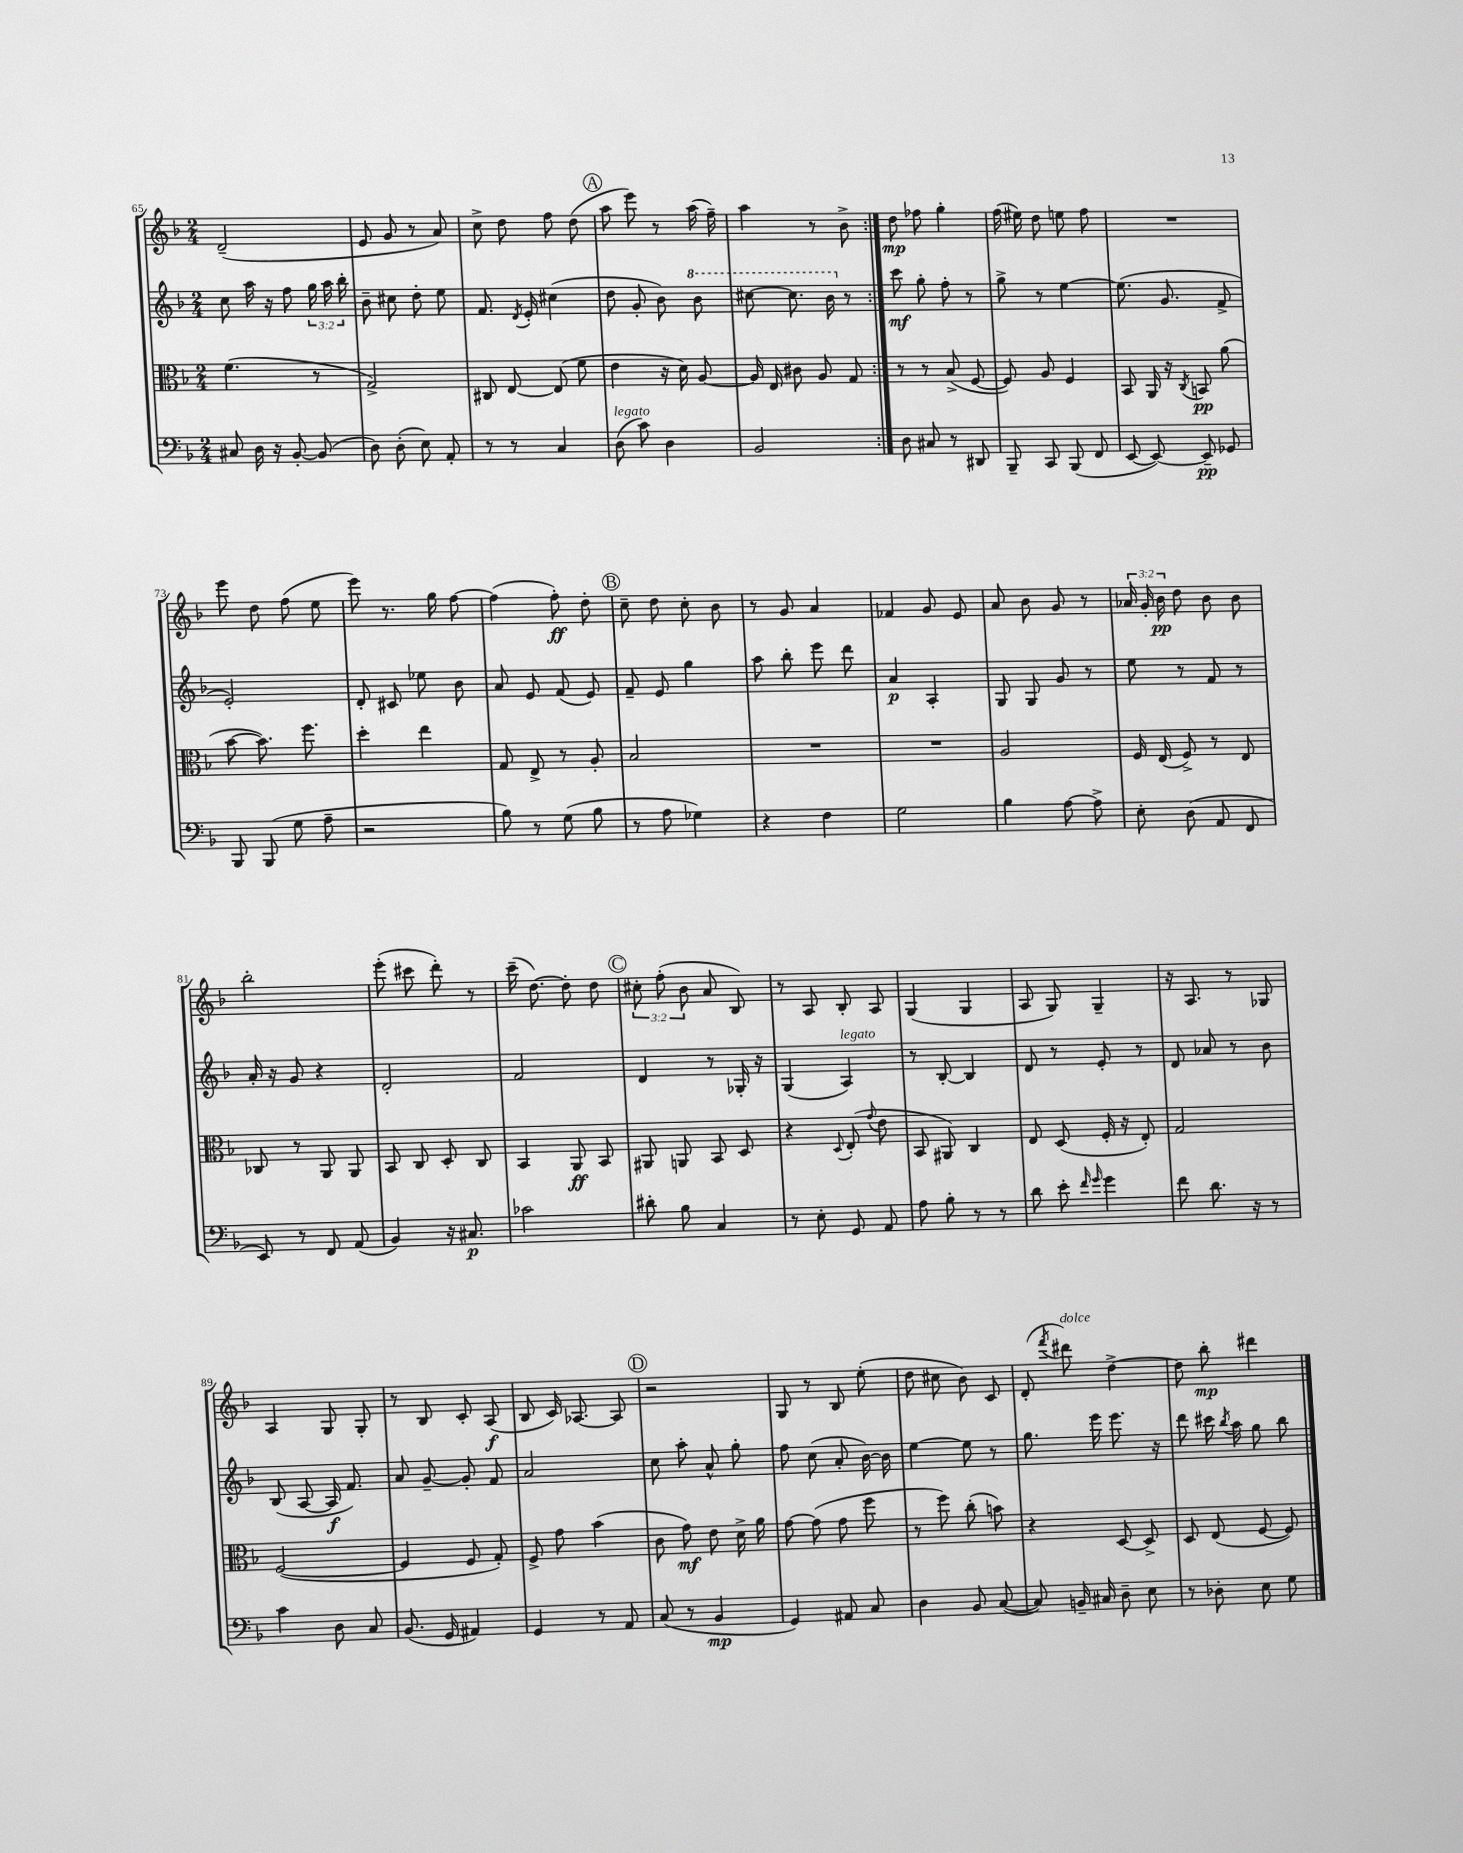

**kern	**dynam	**kern	**dynam	**kern	**dynam	**kern	**dynam
*part4	*part4	*part3	*part3	*part2	*part2	*part1	*part1
*staff4	*staff4	*staff3	*staff3	*staff2	*staff2	*staff1	*staff1
*clefF4	*	*clefC3	*	*clefG2	*	*clefG2	*
*k[b-]	*	*k[b-]	*	*k[b-]	*	*k[b-]	*
*M2/4	*	*M2/4	*	*M2/4	*	*M2/4	*
=65	=65	=65	=65	=65	=65	=65	=65
8C#X/	.	(4.f\	.	8cc\	.	(2d~/	.
16D\	.	.	.	16aa\	.	.	.
16r	.	.	.	16r	.	.	.
[8BB-'/	.	.	.	8ff\	.	.	.
(8BB-/]	.	8r	.	24gg\	.	.	.
.	.	.	.	24aa\	.	.	.
.	.	.	.	24bb-'\	.	.	.
=66	=66	=66	=66	=66	=66	=66	=66
8D\)	.	2G^/)	.	8b-~\	.	8e/	.
(8D'\	.	.	.	8cc#X\	.	8g/	.
8E\)	.	.	.	8dd'\	.	8r	.
8AA'/	.	.	.	8ee\	.	8a/)	.
=67	=67	=67	=67	=67	=67	=67	=67
8r	.	8C#X/	.	8.f/	.	8cc^\	.
8r	.	[8E/	.	.	.	8dd\	.
.	.	.	.	8qd/	.	.	.
.	.	.	.	16e'/	.	.	.
4C/	.	(8E/]	.	(4cc#X\	.	8ff\	.
.	.	8f\	.	.	.	(8dd\	.
!!LO:REH:place=s1:t=A
=68	=68	=68	=68	=68	=68	=68	=68
!LO:TX:a:i:t=legato	!	!	!	!	!	!	!
(8D\	.	4e\	.	8dd\	.	8aa\	.
8c\)	.	.	.	8g'/	.	8eee\)	.
4D\	.	16r	.	8b-\)	.	8r	.
.	.	16d\)	.	.	.	.	.
*	*	*	*	*8va	*	*	*
.	.	[8A/	.	8bb-\	.	(16aa\	.
.	.	.	.	.	.	16ff~\)	.
=69	=69	=69	=69	=69	=69	=69	=69
2BB-/	.	16A/]	.	[8ccc#X\	.	4aa\	.
.	.	16E/	.	.	.	.	.
.	.	8c#X\	.	8.ccc#\]	.	.	.
.	.	8A/	.	.	.	8r	.
.	.	.	.	16bb-\	.	.	.
*	*	*	*	*X8va	*	*	*
.	.	8G/	.	8r	.	8b-^\	.
=70:|!	=70:|!	=70:|!	=70:|!	=70:|!	=70:|!	=70:|!	=70:|!
8D\	.	8r	.	8ccc\	mf	8dd\	mp
8C#X/	.	8r	.	8gg'\	.	8ff-X\	.
8r	.	(8B-^/	.	8ff'\	.	4gg'\	.
8DD#X/	.	[8F/	.	8r	.	.	.
=71	=71	=71	=71	=71	=71	=71	=71
8BBB-~/	.	8F/])	.	8gg^\	.	(16ff\	.
.	.	.	.	.	.	16ee#X\)	.
8CC/	.	8A/	.	8r	.	8dd\	.
(8BBB-/	.	4F/	.	[4ee\	.	8een\	.
8FF/	.	.	.	.	.	8ff\	.
=72	=72	=72	=72	=72	=72	=72	=72
[8EE/	.	8BB-/	.	(8.ee\]	.	2r	.
8EE/_)	.	16AA/	.	.	.	.	.
.	.	16r	.	8.g/	.	.	.
.	.	8qC/	.	.	.	.	.
8EE~/]	pp	8BBn/	pp	.	.	.	.
8GG-X/	.	(8a\	.	8f^/	.	.	.
!!LO:LB:g=z
=73	=73	=73	=73	=73	=73	=73	=73
8BBB-/	.	[8b-\	.	2e'/)	.	8eee\	.
(8BBB-/	.	8.b-\])	.	.	.	8dd\	.
8G\	.	.	.	.	.	(8ff\	.
.	.	8.ff\	.	.	.	.	.
8A~\	.	.	.	.	.	8ee\	.
=74	=74	=74	=74	=74	=74	=74	=74
2r	.	4dd'\	.	8d'/	.	8eee\)	.
.	.	.	.	8c#X/	.	8.r	.
.	.	4ee\	.	8ee-X\	.	.	.
.	.	.	.	.	.	16gg\	.
.	.	.	.	8b-\	.	[8ff\	.
=75	=75	=75	=75	=75	=75	=75	=75
8B-\)	.	8G/	.	8a/	.	(4ff\]	.
8r	.	8E^/	.	8e/	.	.	.
(8G\	.	8r	.	(8f/	.	8ff'\)	ff
8B-\	.	8A'/	.	8e/)	.	8dd'\	.
!!LO:REH:place=s1:t=B
=76	=76	=76	=76	=76	=76	=76	=76
8r	.	2B-/	.	8f~/	.	8cc~\	.
8A\	.	.	.	8e/	.	8dd\	.
4G-X\)	.	.	.	4gg\	.	8cc'\	.
.	.	.	.	.	.	8b-\	.
=77	=77	=77	=77	=77	=77	=77	=77
4r	.	2r	.	8aa\	.	8r	.
.	.	.	.	8bb-'\	.	8g/	.
4F\	.	.	.	8eee\	.	4a/	.
.	.	.	.	8ddd\	.	.	.
=78	=78	=78	=78	=78	=78	=78	=78
2G\	.	2r	.	4a/	p	4f-X/	.
.	.	.	.	4A'/	.	8g/	.
.	.	.	.	.	.	8e/	.
=79	=79	=79	=79	=79	=79	=79	=79
4B-\	.	2A/	.	8G/	.	8a/	.
.	.	.	.	8G/	.	8b-\	.
[8A\	.	.	.	8g/	.	8g/	.
8A^\]	.	.	.	8r	.	8r	.
=80	=80	=80	=80	=80	=80	=80	=80
8E'\	.	16F/	.	8ee\	.	24a-X/	.
.	.	.	.	.	.	24g'/	.
.	.	(16E/	.	.	.	.	.
.	.	.	.	.	.	24b-\	pp
(8D\	.	8F^/)	.	8r	.	8dd\	.
8AA/	.	8r	.	8f/	.	8b-\	.
8FF/	.	8E/	.	8r	.	8b-\	.
!!LO:LB:g=z
=81	=81	=81	=81	=81	=81	=81	=81
8EE/)	.	8C-X/	.	16a'/	.	2bb-'\	.
.	.	.	.	16r	.	.	.
8r	.	8r	.	8g/	.	.	.
8FF/	.	8AA/	.	4r	.	.	.
(8AA/	.	8AA/	.	.	.	.	.
=82	=82	=82	=82	=82	=82	=82	=82
4BB-/)	.	8BB-/	.	2d'/	.	(8eee'\	.
.	.	8C/	.	.	.	8ccc#X\	.
16r	.	8D'/	.	.	.	8ddd'\)	.
8.C#X/	p	.	.	.	.	.	.
.	.	8C/	.	.	.	8r	.
=83	=83	=83	=83	=83	=83	=83	=83
2c-X\	.	4BB-/	.	2f/	.	(16ccc~\	.
.	.	.	.	.	.	[8.dd\)	.
.	.	8AA/	ff	.	.	8dd'\]	.
.	.	8BB-/	.	.	.	8dd\	.
!!LO:REH:place=s1:t=C
=84	=84	=84	=84	=84	=84	=84	=84
8d#X'\	.	8AA#X/	.	4d/	.	12cc#X'\	.
.	.	.	.	.	.	(12ff'\	.
8B-\	.	8AAn/	.	.	.	.	.
.	.	.	.	.	.	12b-\	.
4C/	.	8BB-/	.	8r	.	8a/	.
.	.	8D/	.	16G-X'/	.	8B-/)	.
.	.	.	.	16r	.	.	.
=85	=85	=85	=85	=85	=85	=85	=85
8r	.	4r	.	(4G/	.	8r	.
8E'\	.	.	.	.	.	8A/	.
.	.	8qqD/	.	.	.	.	.
!	!	!	!	!LO:TX:a:i:t=legato	!	!	!
8GG/	.	(8E'/	.	4A/)	.	8B-'/	.
.	.	8qqg/	.	.	.	.	.
8AA/	.	8e\	.	.	.	8A/	.
=86	=86	=86	=86	=86	=86	=86	=86
8A\	.	8BB-/	.	8r	.	(4G/	.
8B-'\	.	8AA#X/)	.	[8B-'/	.	.	.
8r	.	4C/	.	4B-/]	.	4G/	.
8r	.	.	.	.	.	.	.
=87	=87	=87	=87	=87	=87	=87	=87
8d\	.	8E/	.	8d/	.	8A/	.
8e'\	.	(8D/	.	8r	.	8G/)	.
16qqf/	.	.	.	.	.	.	.
16qqg/	.	.	.	.	.	.	.
4g\	.	16F'/	.	8e'/	.	4G~/	.
.	.	16r	.	.	.	.	.
.	.	8E'/)	.	8r	.	.	.
=88	=88	=88	=88	=88	=88	=88	=88
8f\	.	2G/	.	8d/	.	16r	.
.	.	.	.	.	.	8.A/	.
8.d\	.	.	.	8a-X/	.	.	.
.	.	.	.	8r	.	8r	.
16r	.	.	.	.	.	.	.
8r	.	.	.	8b-\	.	8G-X/	.
!!LO:LB:g=z
=89	=89	=89	=89	=89	=89	=89	=89
4c\	.	([2F/	.	(8B-/	.	4A/	.
.	.	.	.	[8A/	.	.	.
8D\	.	.	.	16A/]	f	8G/	.
.	.	.	.	8.f/)	.	.	.
8C/	.	.	.	.	.	8G'/	.
=90	=90	=90	=90	=90	=90	=90	=90
(8.BB-/	.	4F/]	.	8a/	.	8r	.
.	.	.	.	[8g~/	.	8B-/	.
16GG/	.	.	.	.	.	.	.
4AA#X/)	.	8F/	.	8g'/]	.	8c'/	.
.	.	8G'/)	.	8f/	.	(8A/	f
=91	=91	=91	=91	=91	=91	=91	=91
4GG/	.	8F^/	.	2a/	.	8B-/	.
.	.	8g\	.	.	.	16c/)	.
.	.	.	.	.	.	[8.A-X/	.
8r	.	(4b-\	.	.	.	.	.
8AA/	.	.	.	.	.	8A-/]	.
!!LO:REH:place=s1:t=D
=92	=92	=92	=92	=92	=92	=92	=92
(8C/	.	8c\	.	8cc\	.	2r	.
8r	.	8g\)	mf	8aa'\	.	.	.
4BB-/	mp	8e\	.	8a^^/	.	.	.
.	.	16d^\	.	8gg'\	.	.	.
.	.	16a\	.	.	.	.	.
=93	=93	=93	=93	=93	=93	=93	=93
4GG/)	.	[8g\	.	8ff\	.	8G/	.
.	.	(8g\]	.	(8cc\	.	8r	.
8AA#X/	.	8g\	.	8a'/	.	8B-/	.
8C/	.	8ff\	.	[16b-\)	.	(8ee'\	.
.	.	.	.	16b-\]	.	.	.
=94	=94	=94	=94	=94	=94	=94	=94
4D\	.	8r	.	[4ee\	.	8dd\	.
.	.	8ff\)	.	.	.	8cc#X\	.
8BB-/	.	(8cc'\	.	8ee\]	.	8b-\)	.
([8C/	.	8bn\)	.	8r	.	8c/	.
=95	=95	=95	=95	=95	=95	=95	=95
8C/])	.	4r	.	8.gg\	.	(8d'/	.
.	.	.	.	.	.	8qfff/	.
!	!	!	!	!	!	!LO:TX:a:i:t=dolce	!
16BBn~/	.	.	.	.	.	8ddd#X\)	.
16C#X/	.	.	.	16eee\	.	.	.
8D~\	.	[8D/	.	8.eee\	.	[4dd^\	.
8E\	.	8D^/]	.	.	.	.	.
.	.	.	.	16r	.	.	.
=96	=96	=96	=96	=96	=96	=96	=96
8r	.	8D/	.	8ddd\	.	8dd\]	.
8D-X'\	.	(8E/	.	16ccc#X\	.	8bb-'\	mp
.	.	.	.	8qbb-/	.	.	.
.	.	.	.	16aa\	.	.	.
8E\	.	[8F/	.	8gg\	.	4ddd#X\	.
8G\	.	8F/])	.	8bb-\	.	.	.
==	==	==	==	==	==	==	==
*-	*-	*-	*-	*-	*-	*-	*-
